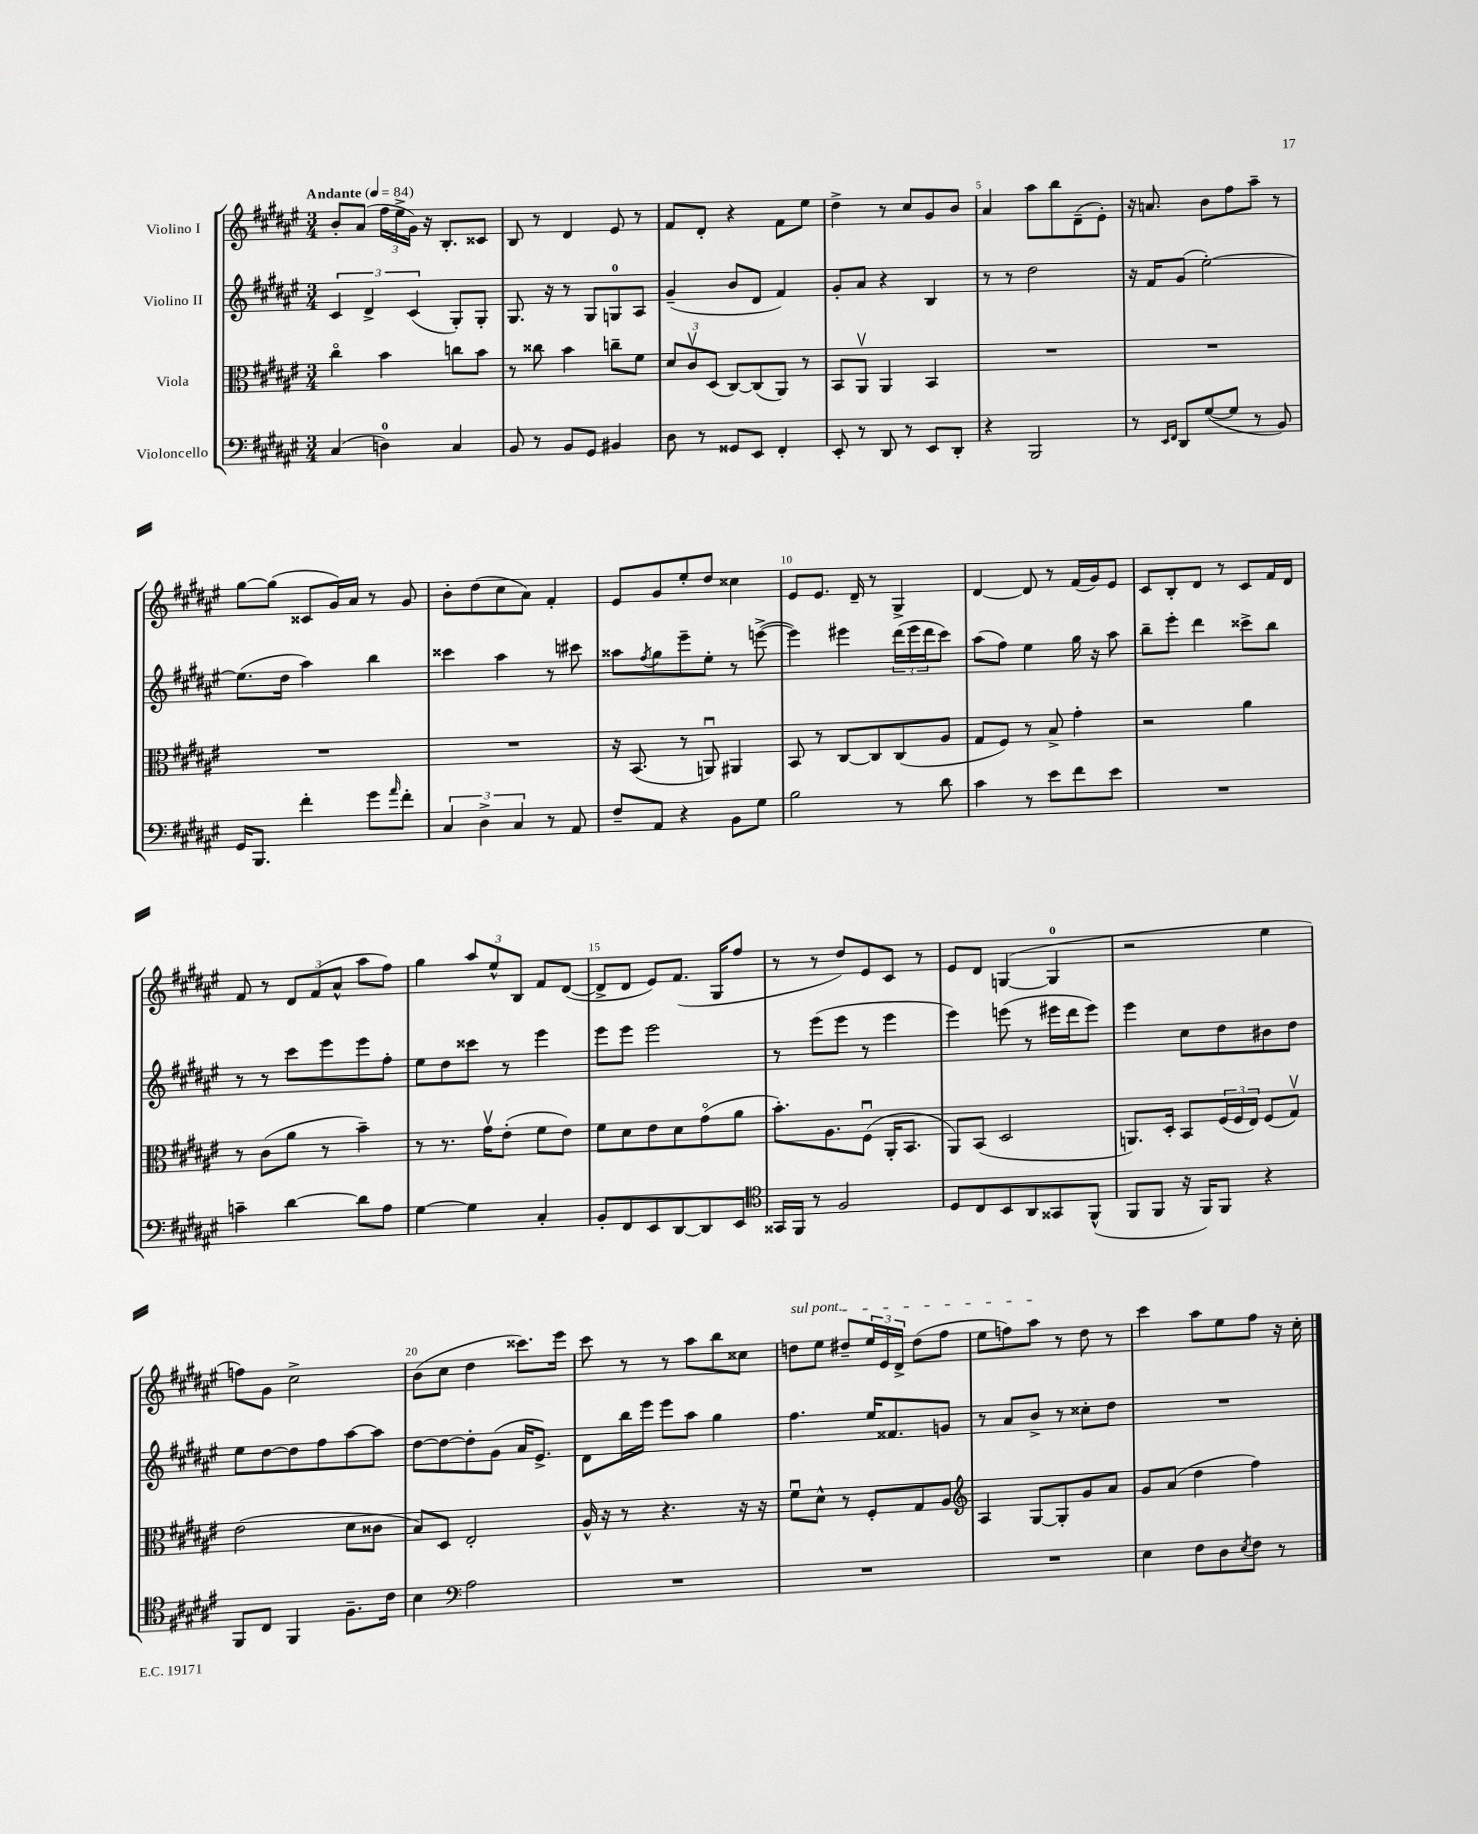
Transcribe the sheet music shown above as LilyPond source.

<<
\new StaffGroup <<
\new Staff = "s0" \with { instrumentName = "Violino I" } {
    \clef treble \key fis \major \numericTimeSignature \time 3/4 \tempo "Andante" 4 = 84
    b'8-. ais'8( \tuplet 3/2 { fis''16 eis''16-> gis'16) } r16 b8.-. cisis'8 |
    b8 r8 dis'4 eis'8 r8 |
    fis'8 dis'8-. r4 fis'8 eis''8 |
    dis''4-> r8 cis''8 gis'8 b'8 |
    ais'4 ais''8 b''8 dis'8--( eis'8-.) |
    r16 a'8. b'8 fis''8 ais''8-- r8 |
    gis''8~ gis''8( cisis'8 gis'16) ais'16 r8 gis'8 |
    b'8-. dis''8( cis''8 ais'8) fis'4-. |
    eis'8 gis'8 eis''8-. dis''8 cisis''4 |
    eis'8 eis'8. dis'16-- r8 gis4-> |
    dis'4~ dis'8 r8 fis'16( gis'16) eis'8 |
    cis'8 b8-. dis'8 r8 cis'8 fis'16 dis'16 |
    fis'8 r8 \tuplet 3/2 { dis'8 fis'8( ais'8-^ } ais''8 fis''8) |
    gis''4 \tuplet 3/2 { ais''8 eis''8-^ b8 } fis'8 dis'8~( |
    dis'8-> dis'8 eis'8) fis'8.( gis16 fis''8 |
    r8 r8 dis''8) eis'8 cis'8 r8 |
    eis'8 dis'8 g4~( g4-0 |
    r2 eis''4 |
    f''8) gis'8 cis''2-> |
    b'8( cis''8 dis''4 cisis'''8.) eis'''16 |
    cis'''8 r8 r8 ais''8 b''8 cisis''8 |
    \once \override TextSpanner.bound-details.left.text = \markup { \italic "sul pont." } d''8\startTextSpan eis''8 dis''8-- \tuplet 3/2 { eis''16 eis'16 dis'16-> } dis''8( fis''8 |
    eis''8 f''8) ais''8\stopTextSpan r8 dis''8 r8 |
    cis'''4 ais''8 eis''8 fis''8 r16 cis''16-. \bar "|." |
}
\new Staff = "s1" \with { instrumentName = "Violino II" } {
    \clef treble \key fis \major \numericTimeSignature \time 3/4
    \tuplet 3/2 { cis'4 dis'4-> cis'4( } gis8-.) gis8-. |
    gis8. r16 r8 gis8 g8-0 ais8 |
    gis'4--( b'8 dis'8 fis'4) |
    gis'8-. ais'8 r4 b4 |
    r8 r8 dis''2 |
    r16 fis'16 gis'8( eis''2~-.) |
    eis''8.( dis''16 ais''4) b''4 |
    cisis'''4 ais''4 r8 cis'''8 |
    aisis''8 \acciaccatura { fis''8 } gis''8 eis'''8-- eis''8-. r8 e'''8~->( |
    e'''4) eis'''4 \tuplet 3/2 { dis'''16( eis'''16 dis'''16 } cis'''8) |
    ais''8( fis''8) eis''4 gis''16 r16 ais''8 |
    b''8-- eis'''8-. dis'''4 cisis'''8-> b''8 |
    r8 r8 cis'''8 eis'''8 eis'''8 fis''8-. |
    eis''8 dis''8 cisis'''8 r8 eis'''4 |
    eis'''8 eis'''8 eis'''2 |
    r8 eis'''8( eis'''8 r8 eis'''4 |
    eis'''4) e'''8( r8 eis'''16 dis'''16 eis'''8) |
    eis'''4 cis''8 dis''8 bis'8 dis''8 |
    eis''8 dis''8~ dis''8 fis''8 ais''8~ ais''8 |
    dis''8~ dis''8~ dis''8-. gis'8( ais'16 eis'8.->) |
    dis'8 b''16 eis'''16 eis'''8 ais''8 gis''4 |
    fis''4. eis''16 fisis'8. g'8 |
    r8 ais'8 b'8-> r8 cisis''8-. dis''8 |
    R2. \bar "|." |
}
\new Staff = "s2" \with { instrumentName = "Viola" } {
    \clef alto \key fis \major \numericTimeSignature \time 3/4
    cis''4\flageolet b'4 c''8 b'8 |
    r8 cisis''8 b'4 c''8-- fis'8 |
    \tuplet 3/2 { dis'8 cis'8\upbow dis8( } cis8~) cis8( ais,8) r8 |
    b,8 ais,8\upbow ais,4 b,4 |
    R2. |
    R2. |
    R2. |
    R2. |
    r16 b,8.( r8 a,8\downbow) ais,4 |
    b,8 r8 cis8~ cis8 cis8( ais8 |
    gis8 fis8) r8 b8-> gis'4-. |
    r2 ais'4 |
    r8 cis'8( ais'8 r8 b'4--) |
    r8 r8. gis'16\upbow eis'8-.( fis'8 eis'8) |
    fis'8 dis'8 eis'8 dis'8 gis'8\flageolet( ais'8 |
    b'8.-.) ais8. fis8\downbow( ais,16-. b,8. |
    ais,8) b,8( dis2 |
    a,8.) dis16-. b,8 \tuplet 3/2 { fis16( fis16 eis16) } fis8( gis8\upbow) |
    eis'2( dis'8 cisis'8 |
    b8) dis8 eis2-. |
    ais16-^ r16 r8 r4. r16 r16 |
    fis'8\downbow dis'8-^ r8 fis8-. gis8 ais8 |
    \clef treble ais4 gis8~ gis8-. gis'8 ais'8 |
    gis'8 ais'8( dis''4 fis''4) \bar "|." |
}
\new Staff = "s3" \with { instrumentName = "Violoncello" } {
    \clef bass \key fis \major \numericTimeSignature \time 3/4
    cis4( d4-0) cis4 |
    b,8 r8 b,8 gis,8 bis,4 |
    dis8 r8 gisis,8 eis,8 fis,4-. |
    eis,8-. r8 dis,8 r8 eis,8 dis,8-. |
    r4 b,,2 |
    r8 \grace { eis,16 fis,16 } dis,8 gis8~( gis8 r8 b,8) |
    gis,16 b,,8. fis'4-. gis'8 \grace { ais'16 } fis'8-. |
    \tuplet 3/2 { cis4 dis4-> cis4 } r8 ais,8 |
    fis8-- ais,8 r4 b,8 gis8 |
    b2 r8 dis'8 |
    cis'4 r8 eis'8 fis'8 eis'8 |
    R2. |
    c'4-- dis'4~ dis'8 ais8 |
    gis4~ gis4 cis4-. |
    b,8-. fis,8 eis,8 dis,8~ dis,8 eis,8 |
    \clef tenor gisis,16 fis,16 r8 fis2 |
    dis8 cis8 b,8 ais,8 gisis,8 fis,8-^( |
    fis,8 fis,8 r16 fis,16) fis,8 r4 |
    fis,8 cis8 fis,4 fis8.-- cis'16 |
    b4 \clef bass ais2 |
    R2. |
    R2. |
    R2. |
    eis4 fis8 dis8 \acciaccatura { eis8 } fis8 r8 \bar "|." |
}
>>
>>
\layout { \context { \Score \override BarNumber.break-visibility = ##(#f #t #t) barNumberVisibility = #(every-nth-bar-number-visible 5) } }
